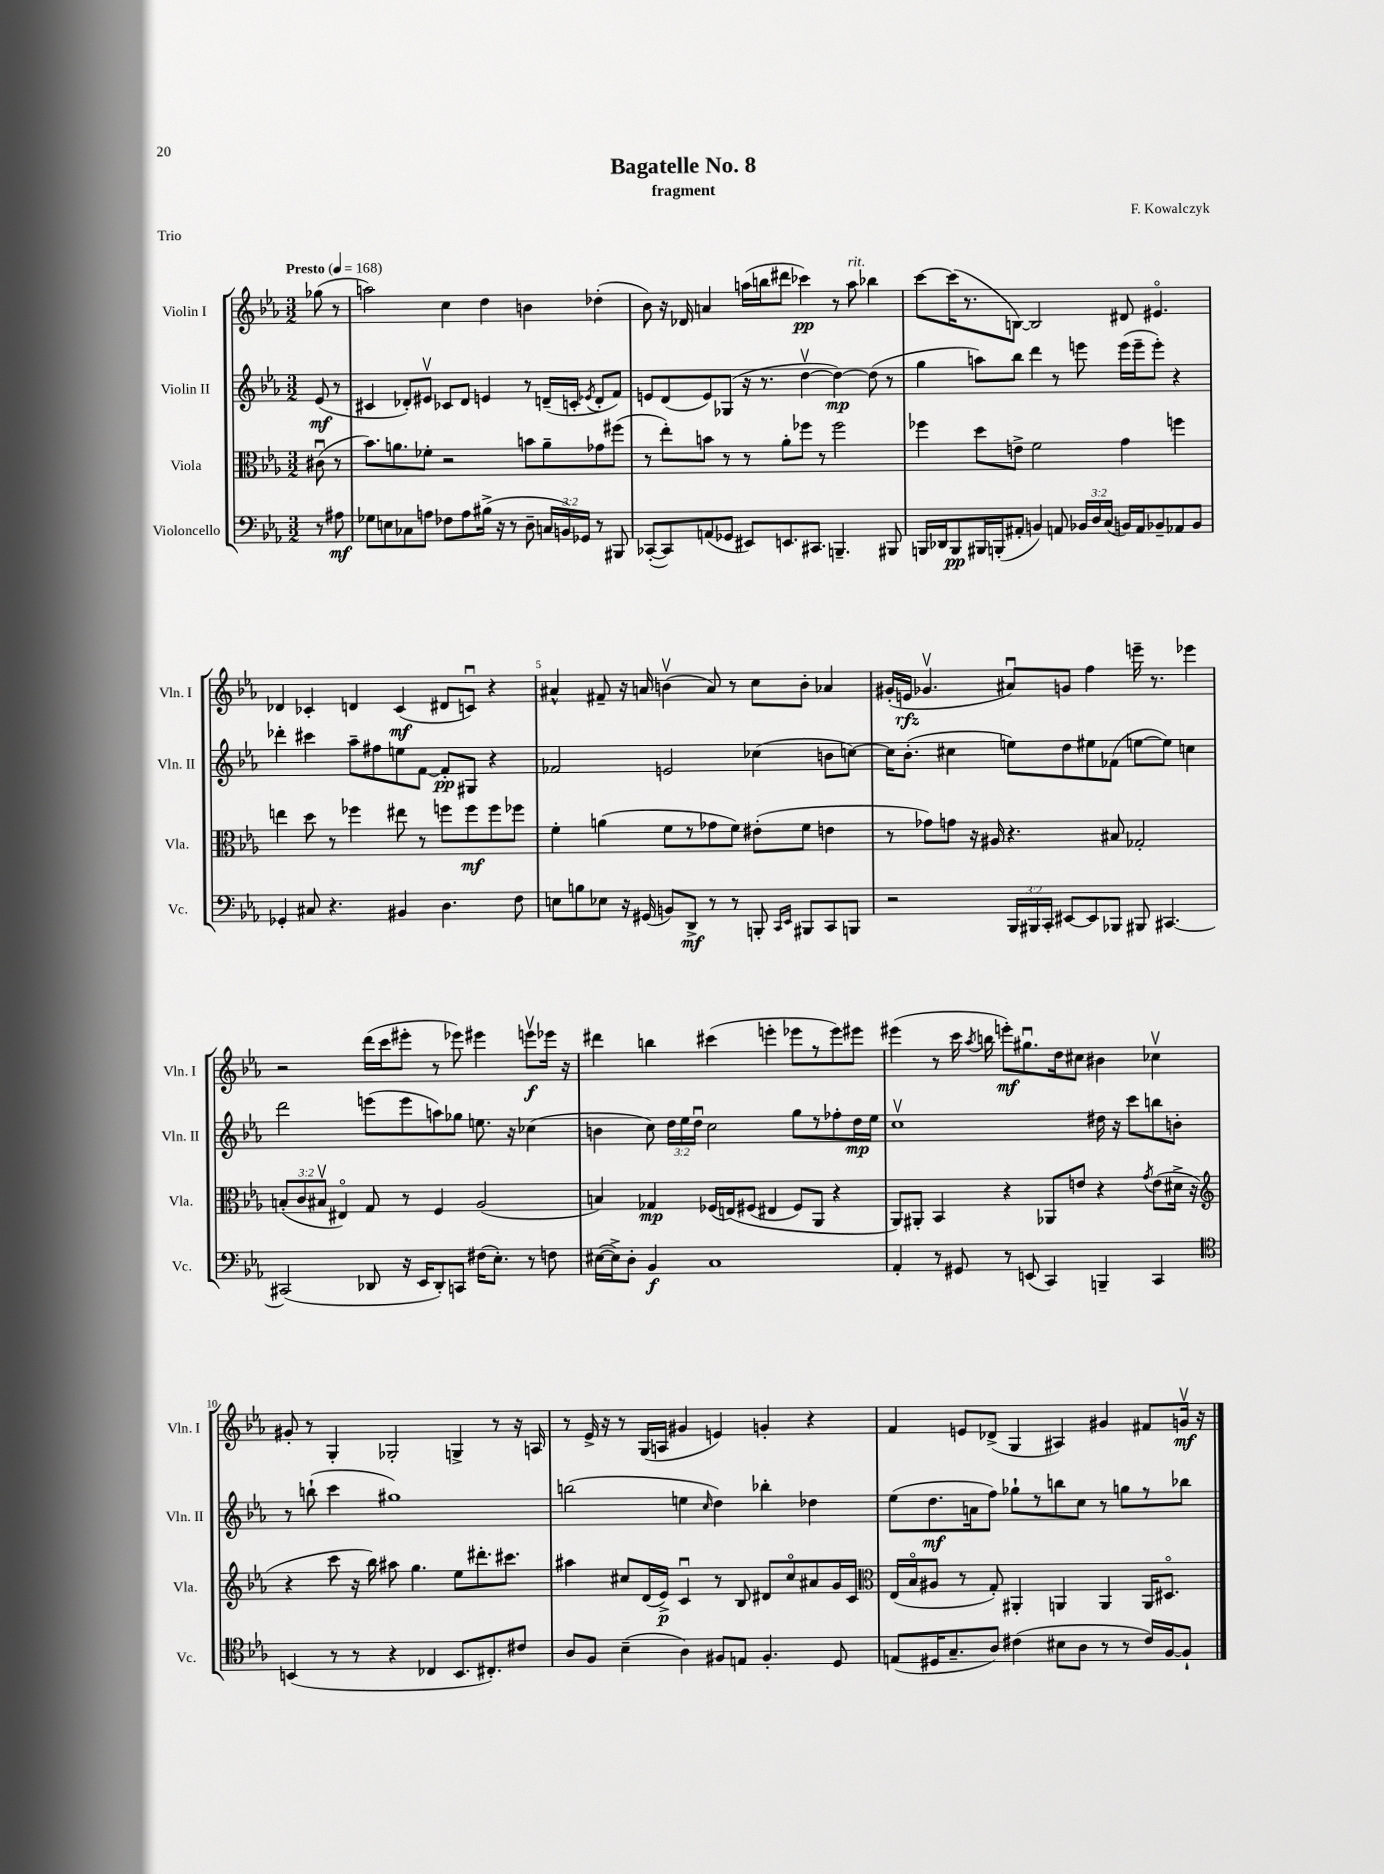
\header { title = "Bagatelle No. 8" composer = "F. Kowalczyk" subtitle = "fragment" piece = "Trio" }
<<
\new StaffGroup <<
\new Staff = "s0" \with { instrumentName = "Violin I" shortInstrumentName = "Vln. I" } {
    \clef treble \key ees \major \numericTimeSignature \time 3/2 \partial 4 \tempo "Presto" 4 = 168
    \autoBeamOff ges''8( r8 |
    a''2) c''4 d''4 b'4 des''4-.( |
    bes'8) r16 des'16 a'4 a''16[( b''16 dis'''8] ces'''4\pp) r8 a''8^\markup { \italic "rit." } bes''4 |
    c'''8[~ c'''16( r8. b8]~) b2 dis'8 eis'4.\flageolet |
    des'4 ces'4-. d'4 ces'4\mf( dis'8[ c'8]\downbow) r4 |
    ais'4-^ fis'8-- r16 a'16 b'4\upbow( a'8) r8 c''8[ b'8]-. aes'4 |
    gis'16[-.( e'16]\rfz ges'4.\upbow ais'8[\downbow) g'8] f''4 e'''16-- r8. ees'''4 |
    r2 d'''16[( c'''16 eis'''8]-. r8 ees'''8) eis'''4 e'''8[\upbow\f ees'''16] r16 |
    dis'''4 b''4 cis'''4( e'''4-. ees'''8[ r8 ees'''8) eis'''8] |
    eis'''4( r8 c'''16 \acciaccatura { aes''8 } b''16 e'''8[-.\mf) gis''8.\downbow d''16 cis''8] bis'4 ces''4\upbow |
    gis'8-. r8 g4-. ges2-. g4-> r8 r16 a16 |
    r8 ees'16-> r16 r8 g16[( a16] gis'4 e'4) g'4-. r4 |
    f'4 e'8[ des'8]->( g4 ais4) gis'4 fis'8[ g'16]\upbow\mf r16 \bar "|." |
}
\new Staff = "s1" \with { instrumentName = "Violin II" shortInstrumentName = "Vln. II" } {
    \clef treble \key ees \major \numericTimeSignature \time 3/2 \override Staff.TupletNumber.text = #tuplet-number::calc-fraction-text \partial 4
    \autoBeamOff ees'8\mf( r8 |
    cis'4 des'8[-.) eis'8]\upbow ces'8[ des'8] e'4 r8 d'16[--( c'16]-. \acciaccatura { ees'8 } d'8[-. f'8]) |
    e'8[ d'8( e'8) ges8]( r16 r8. d''4~\upbow d''4~\mp) d''8( r8 |
    g''4 a''8[) bes''8] d'''4 r8 e'''8 e'''16[( e'''16-- e'''8]-.) r4 |
    des'''4-. cis'''4 aes''8[-- fis''8 e''8 f'8]~ f'8[-.\pp gis8] r4 |
    fes'2 e'2 ces''4( b'8[ c''8]~) |
    c''16[ bes'8.]-.( cis''4 e''8[) d''8 eis''8 fes'8]( e''8[~ e''8]) c''4 |
    d'''2 e'''8[( e'''8 a''8) ges''8] e''8. r16 ces''4( |
    b'4 c''8) \tuplet 3/2 { d''16[ ees''16 d''16]\downbow } c''2 g''8[ r8 fes''8-. d''16\mp ees''16] |
    c''1\upbow dis''16 r16 c'''8[ b''8 b'8]-. |
    r8 b''8-!( c'''4 gis''1) |
    b''2( e''4 \grace { c''16 } d''4) bes''4-. des''4 |
    ees''8[( d''8.\mf a'16 f''8]) ges''8[-! r8 b''8 c''8] r8 g''8[ r8 bes''8] \bar "|." |
}
\new Staff = "s2" \with { instrumentName = "Viola" shortInstrumentName = "Vla." } {
    \clef alto \key ees \major \numericTimeSignature \time 3/2 \override Staff.TupletNumber.text = #tuplet-number::calc-fraction-text \partial 4
    \autoBeamOff cis'8\downbow( r8 |
    bes'8.[) a'8. fes'8]-. r2 b'8[ a'8-- ges'8 fis''8]( |
    r8 ees''8[-.) b'8] r8 r8 aes'8[-. fes''8] r8 fes''2 |
    fes''4 d''8[ e'8]-> f'2 g'4 f''4 |
    e''4 d''8 r8 fes''4 eis''8 r8 f''8[ f''8\mf f''8 fes''8] |
    f'4-. a'4( f'8[ r8 ges'8 f'8]) eis'8[-.( f'8] e'4 |
    r8 ges'8[) g'8] r16 ais16 r4. bis8 ges2-. |
    \tuplet 3/2 { b8[-.( c'8 bis8]\upbow } eis4\flageolet) g8 r8 f4 aes2( |
    b4) ges4\mp fes16[( e16)\( fis8]( eis4 fis8[) aes,8] r4 |
    aes,8[\) ais,8]-. bes,4 r4 aes,8[ e'8] r4 \acciaccatura { g'8 } e'8[( dis'16]-> r16 |
    \clef treble r4 c'''8 r16 bes''16) ais''8 g''4. ees''8[ dis'''8.-. cis'''8.] |
    ais''4 cis''8[ d'16( ees'16]->\p) c'4\downbow r8 bes8 dis'8[ cis''8\flageolet ais'8 g'16 c'16] |
    \clef alto ees16[( bes16\flageolet ais8] r8 g8-.) ais,4-. a,4 a,4 a,16[ dis8.]\flageolet \bar "|." |
}
\new Staff = "s3" \with { instrumentName = "Violoncello" shortInstrumentName = "Vc." } {
    \clef bass \key ees \major \numericTimeSignature \time 3/2 \override Staff.TupletNumber.text = #tuplet-number::calc-fraction-text \partial 4
    \autoBeamOff r8 ais8\mf |
    ges8[ e8 ces8 a8] fes8[ a8 bis16]->( r16 r8 d8-- \tuplet 3/2 { c16[ b,16) ges,16] } r8 bis,,8 |
    ces,8[~-.( ces,8) a,8( ges,8] eis,8[) e,8. cis,8.] b,,4.-- bis,,8 |
    b,,16[ des,16 b,,8\pp bis,,16 b,,16-.( ais,8]-. b,4) a,8 \tuplet 3/2 { bes,16[ d16 c16]( } b,16[) a,16 bes,8-- aes,8 bes,8] |
    ges,4-. cis8 r4. bis,4 d4. f8 |
    e8[ b8 ees8] r16 gis,16( b,8[) d,8]->\mf r8 r8 b,,8-. \grace { c,16[ ees,16] } bis,,8[ c,8 b,,8] |
    r2 \tuplet 3/2 { bes,,16[ bis,,16 c,16]-. } eis,8[~ eis,8 bes,,8] bis,,8 cis,4.~ |
    cis,2( des,8 r16 ees,16[ des,8-.) c,8] fis16[( ees8.]-.) r8 f8 |
    eis16[~( eis16->) d8]-. bes,4\f c1 |
    aes,4-. r8 gis,8 r8 e,8( c,4) b,,4-- c,4 |
    \clef tenor b,4( r8 r8 r4 ces4 b,8.[ cis8.-.) cis'8] |
    aes8[ f8] bes4--( aes4) fis8[ e8] fis4.-. d8 |
    e8[( dis16 g8.-- aes8]) cis'4( bis8[ aes8] r8 r8 cis'16[) f16~ f8]-! \bar "|." |
}
>>
>>
\layout { \context { \Score \override BarNumber.break-visibility = ##(#f #t #t) barNumberVisibility = #(every-nth-bar-number-visible 5) } }
